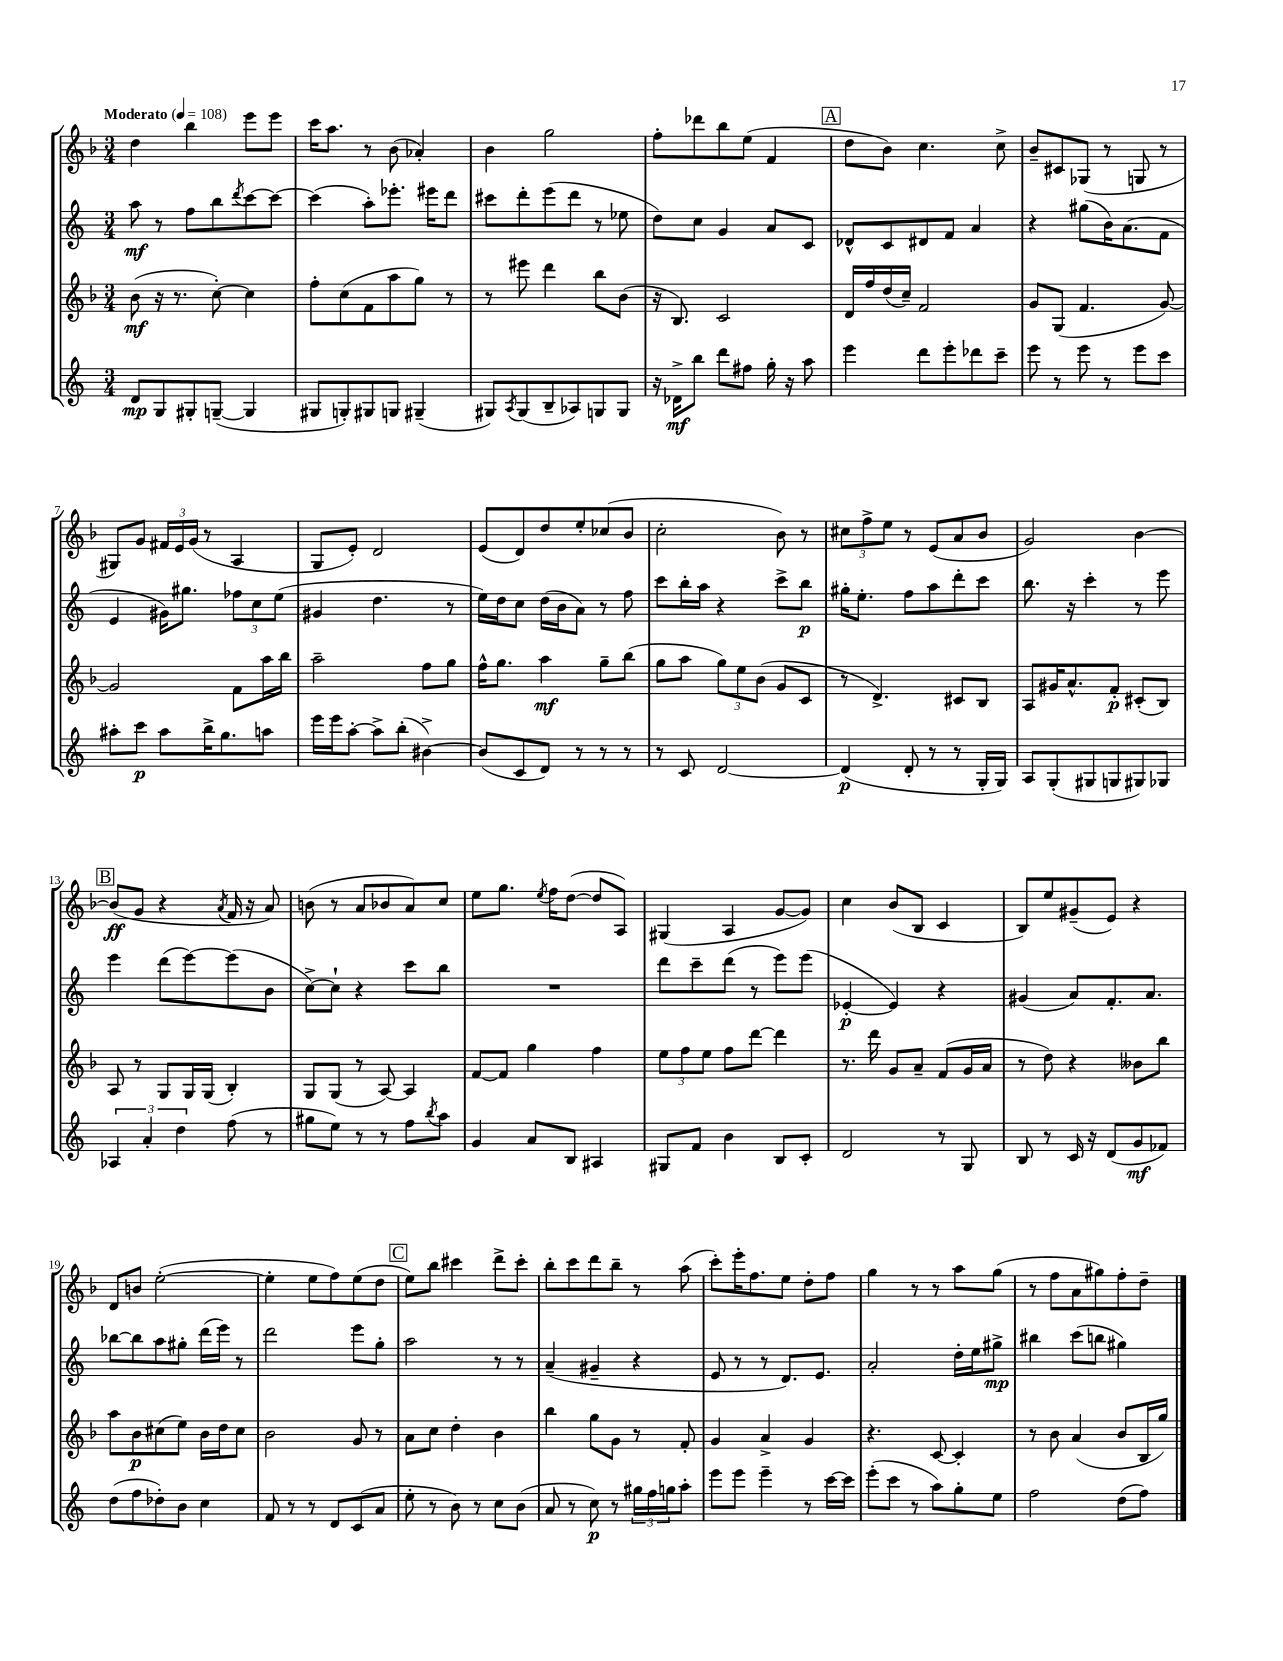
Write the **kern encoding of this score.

**kern	**kern	**kern	**kern
*staff4	*staff3	*staff2	*staff1
*clefG2	*clefG2	*clefG2	*clefG2
*k[]	*k[b-]	*k[]	*k[b-]
*M3/4	*M3/4	*M3/4	*M3/4
*MM108	*MM108	*MM108	*MM108
8d	(8b-	8aa	4dd
8G	16r	8r	.
.	8.r	.	.
8G#'	.	8ff	4bb-
([8G~	[8cc')	8bb	.
.	.	8qddd	.
4G]	4cc]	[8ccc	8eee
.	.	8ccc_	8eee
=	=	=	=
8G#	8ff'	(4ccc]	16ccc
.	.	.	8.aa
8G')	(8cc	.	.
8G#	8f	8aa')	8r
8G	8aa	8.eee-'	(8b-
(4G#~	8gg)	.	4a-')
.	.	16eee#	.
.	8r	8ddd	.
=	=	=	=
8G#)	8r	8ccc#	4b-
8qA	.	.	.
(8G#	8eee#	8ddd'	.
8B~	4ddd	(8eee	2gg
8A-)	.	8ddd	.
8G	8bb-	8r	.
8G	(8b-	8ee-	.
=	=	=	=
16r	16r	8dd)	8ff'
16d-^	8.B-)	.	.
8bb	.	8cc	8ddd-
8ddd	2c	4g	8bb-
8ff#	.	.	(8ee
16gg'	.	8a	4f
16r	.	.	.
8aa	.	8c	.
=	=	=	=
4eee	16d	8d-^^	8dd
.	16ff	.	.
.	(16dd	8c	8b-)
.	16cc~)	.	.
8ddd	2f	8d#	4.cc
8eee'	.	8f	.
8ddd-	.	4a	.
8ccc~	.	.	8cc^
=	=	=	=
8eee	8g	4r	8b-~
8r	(8G	.	8c#
8eee	4.f	(8gg#	(8G-
8r	.	16b)	8r
.	.	(8.a	.
8eee	.	.	8G
8ccc	[8g)	8f	8r
=	=	=	=
8aa#'	2g]	4e	8G#)
8ccc	.	.	8g
8aa#	.	16g#)	24f#
.	.	.	24e
.	.	8.gg#	.
.	.	.	(24g
16bb^	.	.	8r
8.gg	.	.	.
.	8f	12ff-	4A
.	.	12cc	.
8aa	16aa	.	.
.	.	(12ee	.
.	16bb-	.	.
=	=	=	=
16eee	2aa~	4g#	8G
16eee	.	.	.
[8aa'	.	.	8e')
8aa^]	.	4.dd	2d
(8bb'	.	.	.
[4b#^)	8ff	.	.
.	8gg	8r	.
=	=	=	=
(8b#]	16ff^^	16ee)	(8e
.	8.gg	16dd	.
8c	.	8cc	8d)
8d)	4aa	(16dd	8dd
.	.	16b	.
8r	.	8a)	8ee'
8r	8gg~	8r	(8cc-
8r	(8bb-	8ff	8b-
=	=	=	=
8r	8gg	8ccc	2cc'
8c	8aa	16bb'	.
.	.	16aa	.
[2d	12gg)	4r	.
.	12ee	.	.
.	(12b-	.	.
.	8g	8ccc^	8b-)
.	8c	8bb	8r
=	=	=	=
(4d]	8r	16gg#'	12cc#
.	.	8.ee'	.
.	.	.	12ff^
.	4.d^)	.	.
.	.	.	12ee
8d'	.	8ff	8r
8r	.	8aa	(8e
8r	8c#	8ddd'	8a
16G'	8B-	8ccc	8b-
16G)	.	.	.
=	=	=	=
8A	8A	8.bb	2g)
(8G'	16g#	.	.
.	8.a^^	16r	.
8G#	.	4ccc'	.
8G	8f'	.	.
8G#)	(8c#'	8r	[4b-
8G-	8B-)	8eee	.
=	=	=	=
6A-	8A	4eee	(8b-]
.	8r	.	8g
6a'	.	.	.
.	8G	(8ddd	4r
6dd	.	.	.
.	16G	[8eee)	.
.	(16G	.	.
.	.	.	8qa
(8ff	4B-')	(8eee]	16f
.	.	.	16r
8r	.	8b	8a)
=	=	=	=
8gg#	8G	[8cc^)	(8b
8ee)	(8G	8cc`]	8r
8r	8r	4r	8a
8r	[8A)	.	8b-
8ff	4A]	8ccc	8a)
8qbb	.	.	.
8aa	.	8bb	8cc
=	=	=	=
4g	[8f	2.r	8ee
.	8f]	.	8.gg
8a	4gg	.	.
.	.	.	8qee
.	.	.	16ff
8B	.	.	([8dd
4A#	4ff	.	8dd]
.	.	.	8A)
=	=	=	=
8G#	12ee	8ddd	(4G#
.	12ff	.	.
8f	.	8ccc~	.
.	12ee	.	.
4b	8ff	(8ddd	4A
.	[8ddd	8r	.
8B	4ddd]	8eee)	[8g
8c'	.	(8eee	8g])
=	=	=	=
2d	8.r	[4e-'	4cc
.	16ddd	.	.
.	8g	4e-])	(8b-
.	8a~	.	8B-
8r	(8f	4r	4c
8G	16g	.	.
.	16a	.	.
=	=	=	=
8B	8r	(4g#	8B-)
8r	8dd)	.	8ee
16c	4r	8a)	(8g#~
16r	.	.	.
(8d	.	8.f'	8e)
8g	8b--	.	4r
.	.	8.a	.
8f-)	8bb-	.	.
=	=	=	=
(8dd	8aa	[8bb-	8d
8ff	8b-	8bb-]	8b
8dd-')	(8cc#	8aa	([2ee'
8b	8ee)	8gg#'	.
4cc	16b-	(16ddd	.
.	16dd	16eee)	.
.	8cc#	8r	.
=	=	=	=
8f	2b-	2ddd	4ee']
8r	.	.	.
8r	.	.	8ee
8d	.	.	8ff)
(8c	8g	8eee	(8ee
8a	8r	8gg'	8dd
=	=	=	=
8ee'	8a	2aa	8ee)
8r	8cc	.	8bb-
8b)	4dd'	.	4ccc#
8r	.	.	.
8cc	4b-	8r	8ddd^
(8b	.	8r	8ccc#'
=	=	=	=
8a	4bb-	(4a~	8bb-'
8r	.	.	8ccc
8cc)	8gg	4g#~	8ddd
8r	8g	.	8bb-~
24gg#	8r	4r	8r
24ff	.	.	.
24gg	.	.	.
8aa'	8f'	.	(8aa
=	=	=	=
8eee	4g	8e	8ccc')
8eee	.	8r	16eee'
.	.	.	8.ff
4eee~	4a^	8r	.
.	.	8.d)	8ee
8r	4g	.	8dd'
.	.	8.e	.
[16ccc	.	.	8ff
16ccc]	.	.	.
=	=	=	=
(8eee'	4.r	2a'	4gg
8ccc	.	.	.
8r	.	.	8r
8aa)	[8c	.	8r
8gg'	4c']	16dd'	8aa
.	.	16ee	.
8ee	.	8gg#^	(8gg
=	=	=	=
2ff	8r	4bb#	8r
.	8b-	.	8ff
.	(4a	(8ccc	8a
.	.	8bb	8gg#)
(8dd	8b-	4gg#)	8ff'
8ff)	16B-	.	8dd~
.	16gg)	.	.
==	==	==	==
*-	*-	*-	*-
